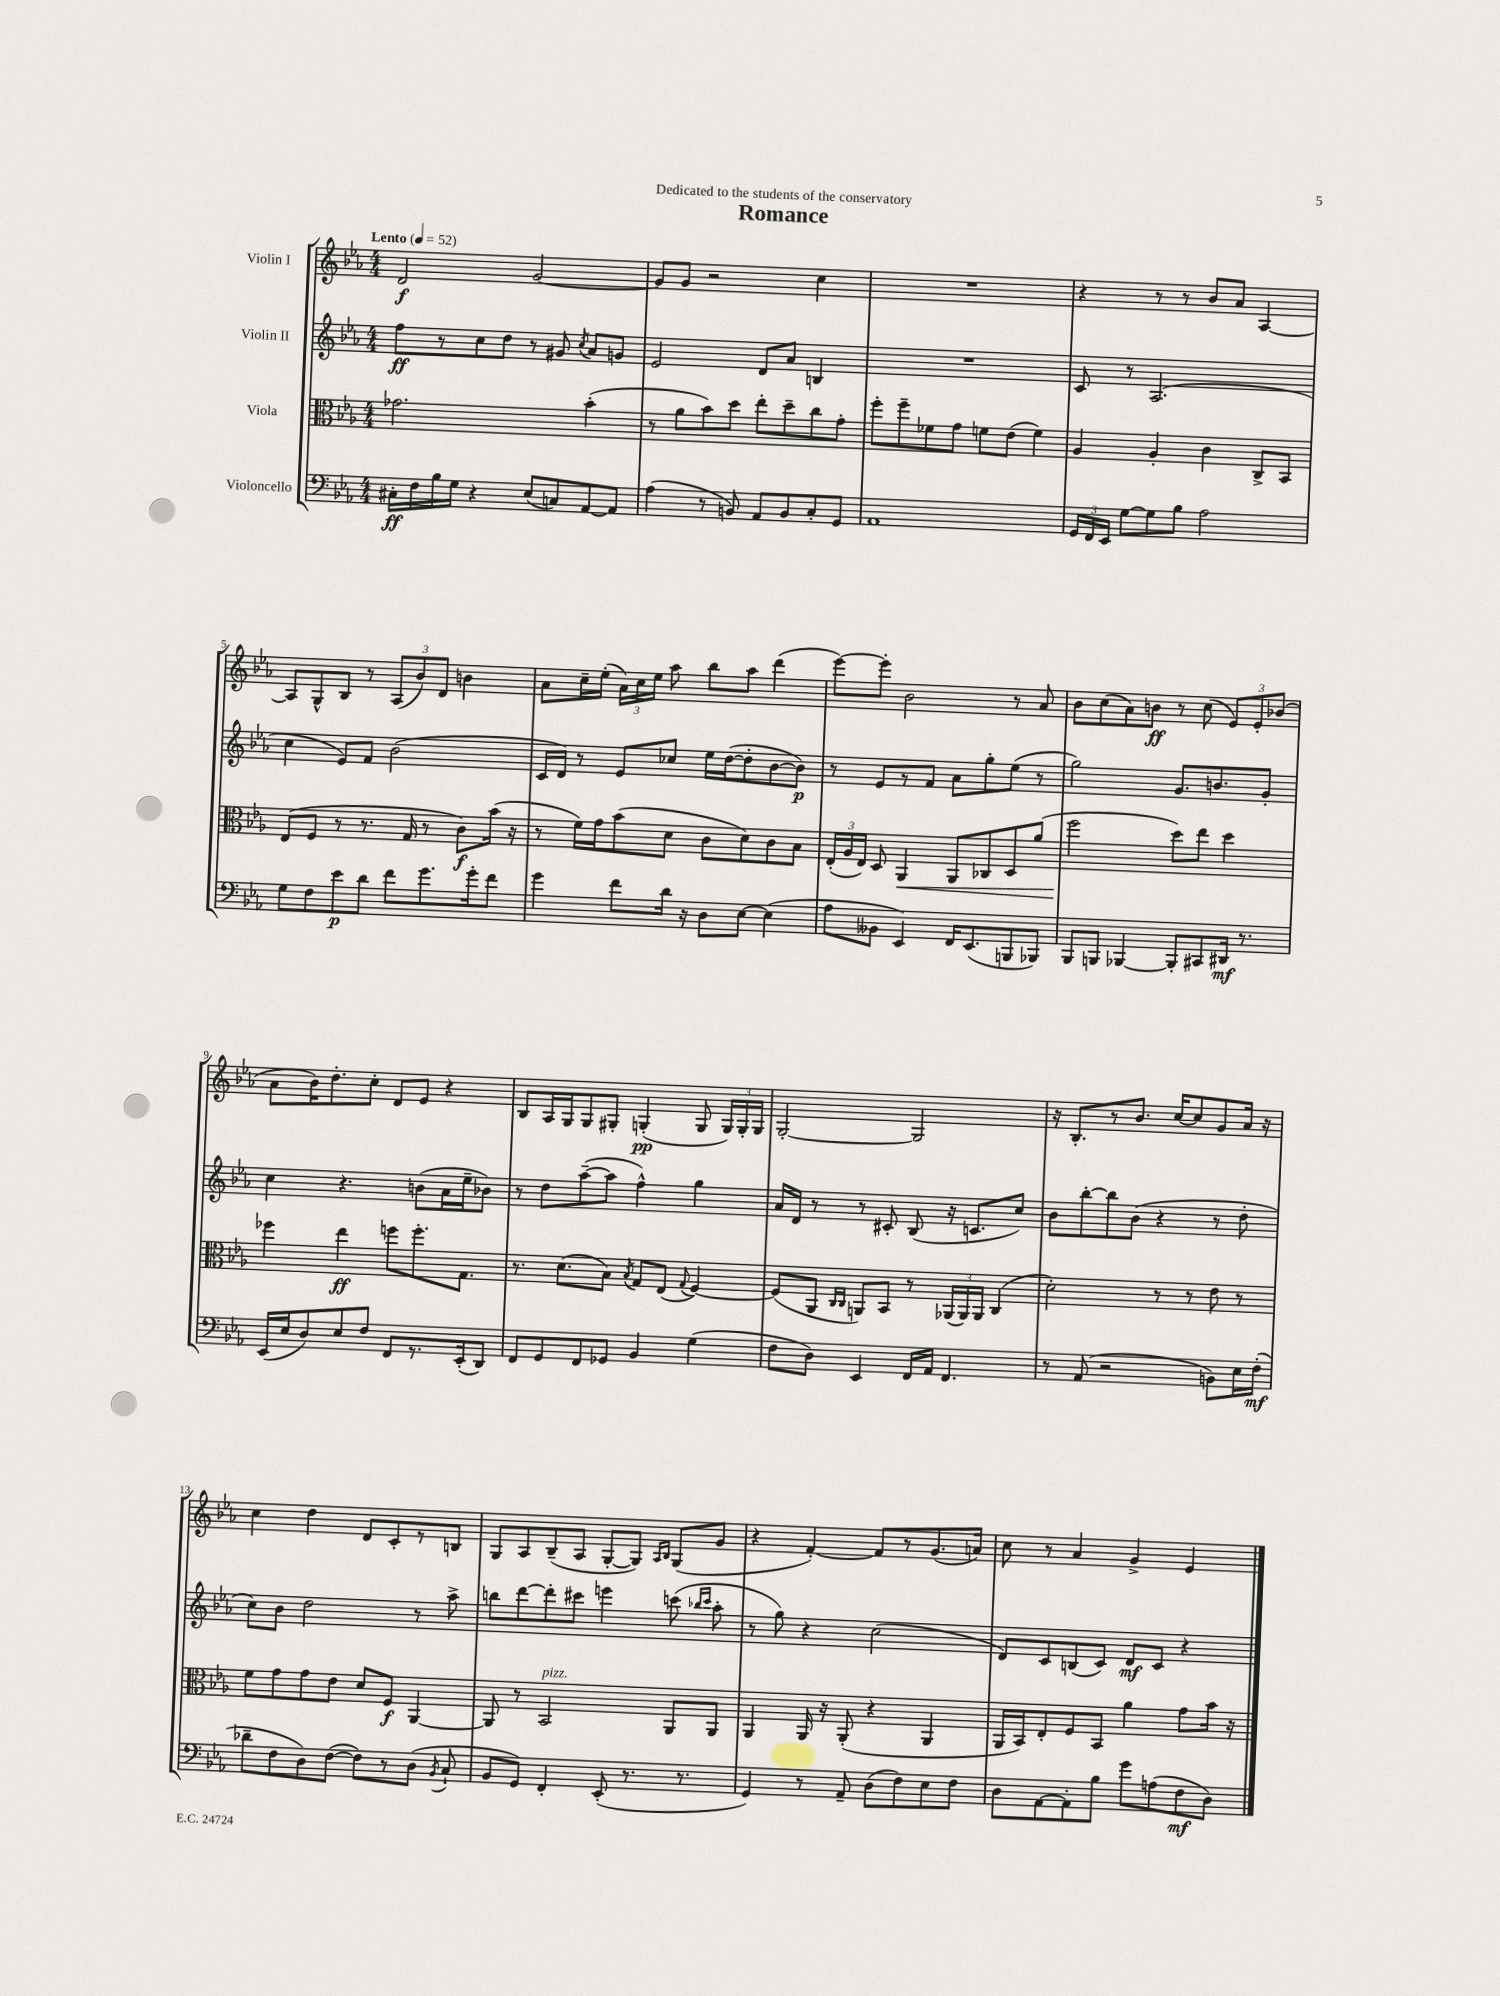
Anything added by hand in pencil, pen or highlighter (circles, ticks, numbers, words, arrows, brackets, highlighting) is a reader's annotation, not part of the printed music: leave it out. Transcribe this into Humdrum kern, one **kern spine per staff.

**kern	**kern	**kern	**kern
*staff4	*staff3	*staff2	*staff1
*clefF4	*clefC3	*clefG2	*clefG2
*k[b-e-a-]	*k[b-e-a-]	*k[b-e-a-]	*k[b-e-a-]
*M4/4	*M4/4	*M4/4	*M4/4
*MM52	*MM52	*MM52	*MM52
16C#'\LL	2.g-\	8ff\L	2d/
16F\	.	.	.
16B-\	.	8r	.
16G\JJ	.	.	.
4r	.	8cc\	.
.	.	8dd\J	.
(8E-/L	.	8r	[2g/
8C/)	.	8g#/	.
.	.	8qcc/	.
[8AA-/	(4b-'\	8a-/L	.
8AA-/]J	.	8g/J	.
=	=	=	=
(4A-\	8r	2e-/	8g/]L
.	8a-\L	.	8g/J
8r	8b-\)	.	2r
8BB/)	8dd\J	.	.
8AA-/L	8ee-'\L	8d/L	.
8BB/	8dd~\	8a-/J	.
8C'/	8cc\	4B/	4cc\
8GG/J	8g'\J	.	.
=	=	=	=
1AA-	8ff'\L	1r	1r
.	8ff~\	.	.
.	8f-\	.	.
.	8g\J	.	.
.	8f\L	.	.
.	(8e-\J	.	.
.	4f\)	.	.
=	=	=	=
24GG/LL	4A-/	8c/	4r
24FF/	.	.	.
24EE-/JJ	.	.	.
[8G\L	.	8r	.
8G\]	4A-'/	(2.A-/	8r
8B-\J	.	.	8r
2A-\	4c\	.	8b-/L
.	.	.	8a-/J
.	8C^/L	.	[4A-/
.	8BB-/J	.	.
=	=	=	=
8G\L	(8E-/L	4cc\	8A-/]L
8F\	8F/J	.	8G^^/
8e-\	8r	8e-/L)	8B-/J
8d\J	8.r	8f/J	8r
8f\L	.	(2b-\	(12A-/L
.	16G/	.	.
.	.	.	12b-/)
8.g\	8r	.	.
.	.	.	12d/J
.	8c\L)	.	4b\
16g'\k	.	.	.
8f\J	(16b-\Jk	.	.
.	16r	.	.
=	=	=	=
4g\	8r	16c/LL	8a-\L
.	.	16d/JJ)	.
.	16f\LL)	8r	16cc~\L
.	16g\J	.	(16ee-'\JJ
8f\L	(8b-\	8e-/L	24a-\LL)
.	.	.	24cc\
.	.	.	24ee-\JJ
16d\Jk	8d\J	8cc-/J	8aa-\
16r	.	.	.
8D\L	8c\L	16ee-\LL	8bb-\L
.	.	([16dd\J	.
[8E-\J	8d\)	8dd'\]	8aa-\J
(4E-\]	8c\	[8b-\	(4ddd\
.	8B-\J	8b-\]J)	.
=	=	=	=
8A-\L	(24E-'/LL	8r	[8eee-\L)
.	24A-/	.	.
.	24E-/JJ)	.	.
8BB--\J	8D/	8e-/L	8eee-'\]J
4EE-/)	4AA-/	8r	2b-\
.	.	8f/J	.
16FF/LK	8AA-/L	8a-\L	.
(8.EE-/	.	.	.
.	8C-/	8gg'\	.
8BBB/	8D/	(8ee-\J	8r
8BBB-/J)	(8a-/J	8r	8a-/
=	=	=	=
8BBB-/L	2ff\	2gg\)	8b-\L
8BBB/J	.	.	(8cc\
[4BBB-/	.	.	8a-\)
.	.	.	8b\J
8BBB-'/]L	8dd\L)	8.g/L	8r
8CC#/	8ee-\J	.	(8cc\
.	.	8.b/	.
16DD#/Jk	4dd\	.	12e-/L)
8.r	.	.	.
.	.	.	12e-'/
.	.	8g'/J	.
.	.	.	(12b-/J
=	=	=	=
(16EE-/LL	4ff-\	4cc\	8a-\L
16E-/J	.	.	.
8D/)	.	.	16b-\K)
.	.	.	8.dd'\
8E-/	4ee-\	4.r	.
8F/J	.	.	8cc'\J
8FF/L	8ff\L	.	8d/L
8.r	8.ff'\	(8b\L	8e-/J
.	.	16a-\L	4r
(16EE-'/k	8.G\J	16ee-~\J	.
8DD/J)	.	8b-\J)	.
=	=	=	=
8FF/L	8.r	8r	8B-/L
8GG/	.	8dd\L	16A-/L
.	(8.d\L	.	16G/J
8FF/	.	([8aa-~\	8G/
8GG-/J	8B-\J)	8aa-\]J	8G#'/J
.	8qB-/	.	.
4BB-/	8G/L	4ff^^\)	(4G'/
.	(8E-/J	.	.
.	8qqG/	.	.
(4G\	[4F/)	4gg\	8G/
.	.	.	24G/LL)
.	.	.	24G'/
.	.	.	24G/JJ
=	=	=	=
8F\L	(8F/]L	16a-/LL	[2G'/
.	.	16d/JJ	.
8D\J)	8AA-/J	8r	.
.	16qqC/LL	.	.
.	16qqC/JJ	.	.
4EE-/	8AA/L)	8r	.
.	8BB-/J	8c#'/	.
16FF/LL	8r	(8B-/	2G/]
16AA-/JJ	.	.	.
4.FF/	(24AA-/LL	16r	.
.	24AA-/)	.	.
.	.	8.c/L	.
.	24AA-/JJ	.	.
.	(4C/	.	.
.	.	8cc/J)	.
=	=	=	=
8r	2d'\)	8b-\L	16r
.	.	.	8.B-'/L
(8AA-/	.	[8bb-'\	.
2r	.	8bb-\]	8r
.	.	(8b-\J	8.b-/J
.	8r	4r	.
.	.	.	[16cc/LK
.	8r	.	8cc/]
8BB\L)	8e-\	8r	8g/
16E-\L	8r	8dd'\	16a-/Jk
(16F'\JJ	.	.	16r
=	=	=	=
8d-~\L	8f\L	8cc\L)	4cc\
8F\	8g\	8b-\J	.
8D\)	8g\	2dd\	4dd\
([8F\J	8e-\J	.	.
8F\]L)	8d/L	.	8d/L
8r	8F/J	.	8c'/
(8D\J	[4AA-/	8r	8r
8qBB-/	.	.	.
8C`/	.	8aa-^\	8B/J
=	=	=	=
8BB-/L	8AA-/]	8bb\L	8G/L
8GG/J)	8r	[8ddd\	8A-/
4FF'/	2BB-/	8ddd'\]	(8B-~/
.	.	8ccc#\J	8A-/J
(8EE-'/	.	4eee\	[8G'/L
8.r	.	.	8G/]J)
.	.	.	16qqA-/LL
.	.	.	16qqB-/JJ
.	8AA-/L	(8ccc\	(8G/L
8.r	.	.	.
.	.	16qqbb-/LL	.
.	.	16qqccc/JJ	.
.	8AA-/J	8aa-'\	8g/J
=	=	=	=
4GG/)	4AA-/	8r	4r
.	.	8gg\)	.
8r	16AA-/	4r	[4f'/)
.	16r	.	.
8AA-~/	(8AA-'/	.	.
(8D\L	4r	(2cc\	8f/]L
8F\)	.	.	8r
8E-\	4AA-/	.	(8.g/
8F\J	.	.	.
.	.	.	16a/Jk)
=	=	=	=
8D\L	16AA-/LL	8d/L)	8cc\
.	16BB-/J)	.	.
[8AA-\	8E-'/	8c/	8r
8AA-'\]	8F/	(8B/	4a-/
8B-\J	8BB-/J	8c/J)	.
8g\L	4a-\	8d/L	4g^/
(8A\	.	8c/J	.
8F\	8g\L	4r	4e-/
8D\J)	16b-\Jk	.	.
.	16r	.	.
==	==	==	==
*-	*-	*-	*-
